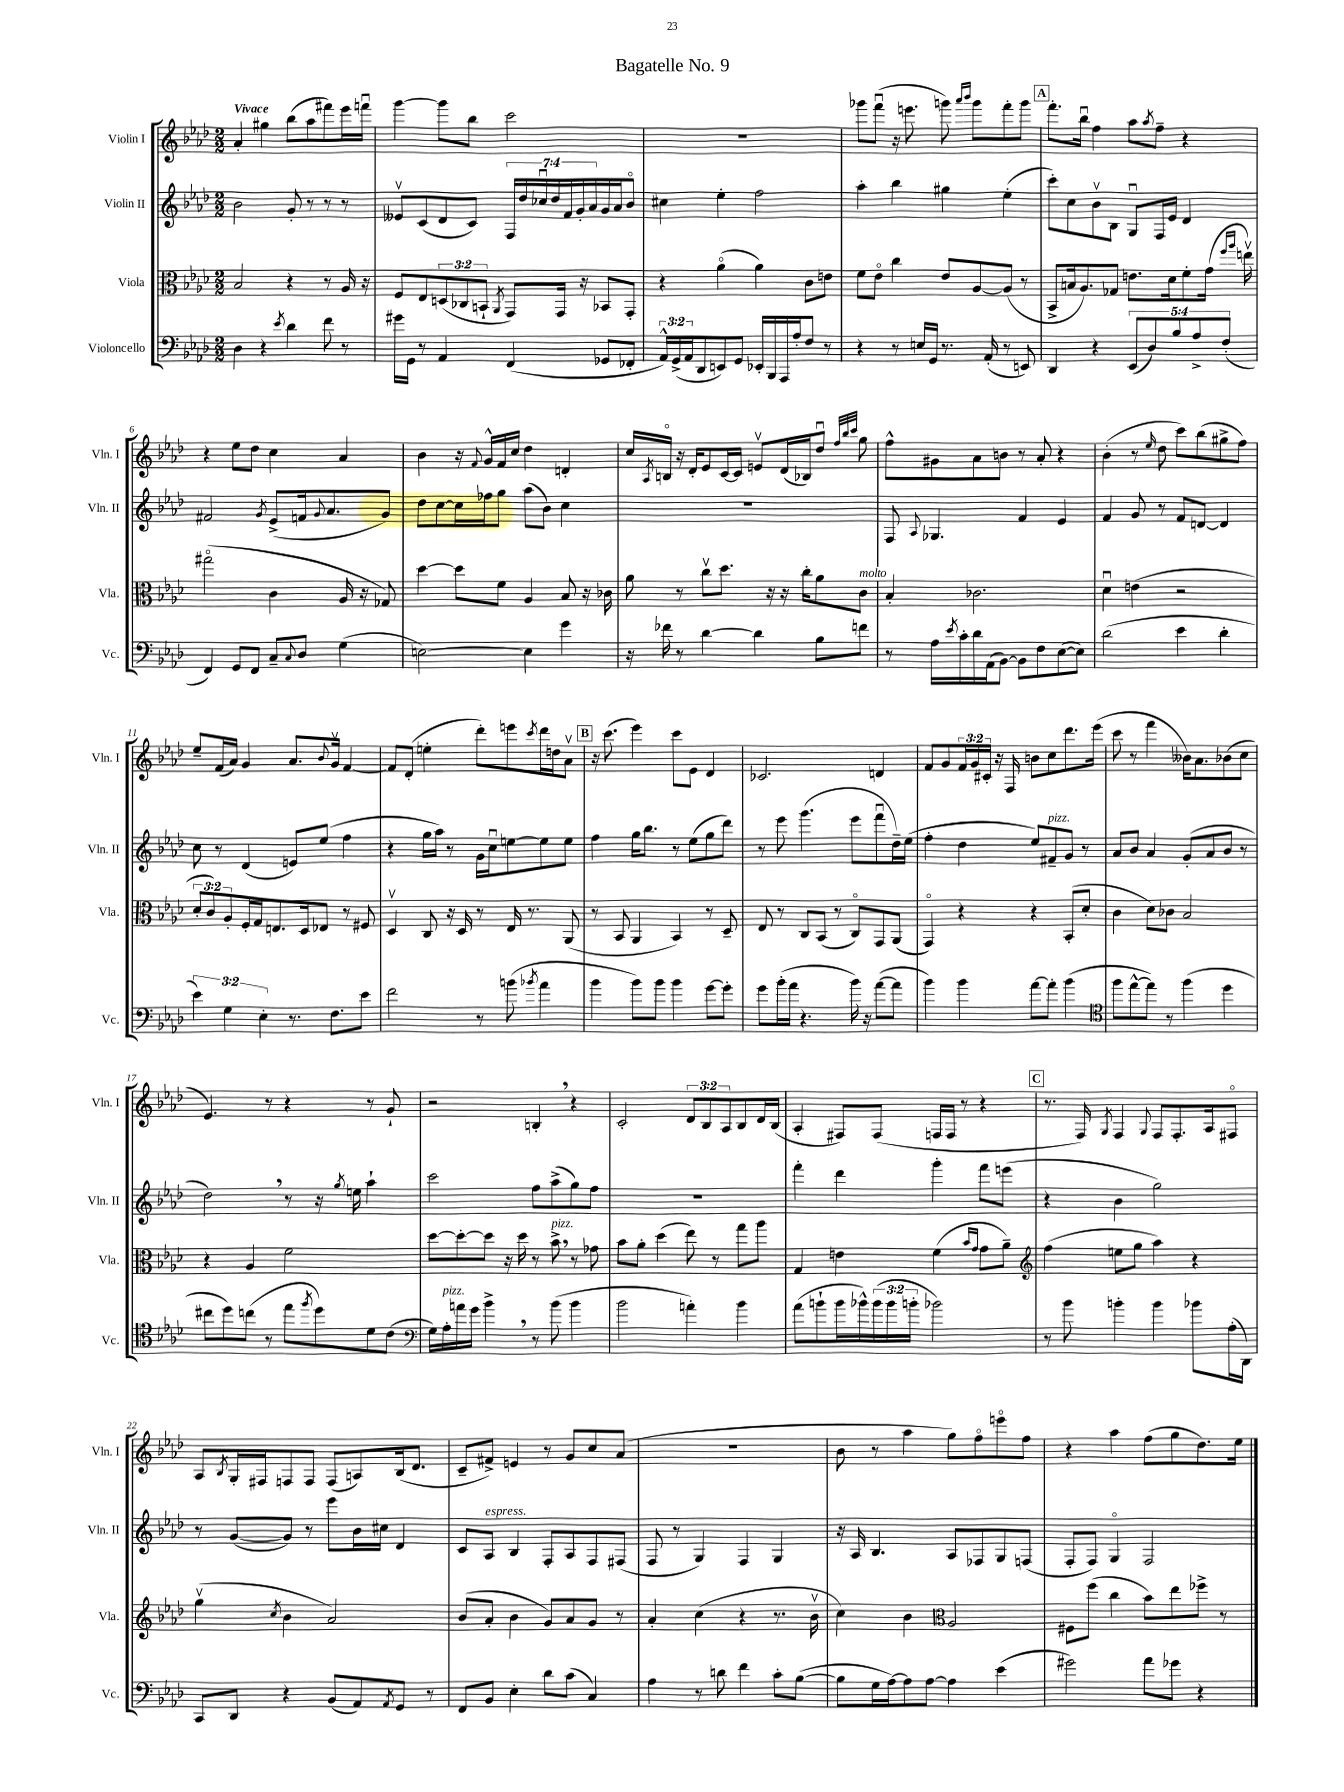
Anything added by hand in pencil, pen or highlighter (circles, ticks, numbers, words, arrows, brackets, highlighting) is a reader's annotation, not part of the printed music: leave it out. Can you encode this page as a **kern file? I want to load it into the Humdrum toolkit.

**kern	**kern	**kern	**kern
*part4	*part3	*part2	*part1
*staff4	*staff3	*staff2	*staff1
*I"Violoncello	*I"Viola	*I"Violin II	*I"Violin I
*I'Vc.	*I'Vla.	*I'Vln. II	*I'Vln. I
*clefF4	*clefC3	*clefG2	*clefG2
*k[b-e-a-d-]	*k[b-e-a-d-]	*k[b-e-a-d-]	*k[b-e-a-d-]
*M2/2	*M2/2	*M2/2	*M2/2
=1	=1	=1	=1
!	!	!	!LO:TX:a:B:t=Vivace
4D-\	2B-/	2b-\	4a-'/
4r	.	.	4gg#X\
8qe-/	.	.	.
4d-\	4r	8g'/	(8bb-\L
.	.	8r	8aa-\
8f\	8r	8r	8fff#X\)
8r	16A-/	8r	16eee-\L
.	16r	.	16fffnu\JJ
=2	=2	=2	=2
16g#X\LL	8F/L	8e--Xv/L	[4ggg\
16GG\JJ	.	.	.
8r	8E-/	(8c/	.
4AA-/	(12Dn/	8d-/	8ggg\L]
.	12C-X/	.	.
.	.	8c/J)	8bb-\J
.	12BBn`/J	.	.
.	8qAA-/	.	.
(4FF/	8GG/L)	28F/LL	2ccc\
.	.	28dd-/	.
.	.	28cc-Xu/	.
.	.	28dd-/	.
.	16GG/Jk	.	.
.	.	28f/	.
.	.	28g'/	.
.	16r	.	.
.	.	28a-/	.
8GG-X/L	8BB-X/L	16g/	.
.	.	16a-/J	.
8FF-X'/J	8GG'/J	8b-/J	.
=3	=3	=3	=3
24AA-^^/LL)	4r	4cc#X\	1r
(24GG^/	.	.	.
24AA-/J	.	.	.
8DD-/	.	.	.
8EEn/)	(4a-\	4ee-'\	.
8GG/J	.	.	.
16EE-X'/LL	4a-\)	2ff\	.
16BBB-/	.	.	.
16AAA-/	.	.	.
16A-'/J	.	.	.
8F/J	8c\L	.	.
8r	8en\J	.	.
=4	=4	=4	=4
4r	8f\L	4aa-'\	8ggg-X\L
.	8e-\J	.	(8fffu\J
8r	4cc\	4bb-\	16r
.	.	.	8.eeen\
16En/LL	.	.	.
16GG/JJ	.	.	.
8.r	8e-/L	4gg#X\	8gggn\)
.	.	.	16qqaaa-/LL
.	.	.	16qqbbb-/JJ
.	[8A-/	.	8ggg\L
(16AA-'/	.	.	.
8r	(8A-/J]	(4ee-'\	8fff'\
8EEn/)	8r	.	8ggg\J
!!LO:REH:place=s1:t=A
=5	=5	=5	=5
4DD-/	8BB-^/L	8ccc'\L)	8.fff'\L
.	16Bn/k	8cc\	.
.	8.A-/)	.	16bb-u\Jk
4r	.	8b-v\	4ff\
.	8G-X/J	8B-\J	.
(10EE-/L	8.en\L	8Gu/L	8aa-\L
10D-/)	.	.	.
.	.	.	8qaa-/
.	.	16F/L	8ff~\J
.	16d-\k	16e-/JJ	.
10B-/	.	.	.
.	8f'\	4d-/	4r
10A-^/	.	.	.
.	(16g\Jk	.	.
(10F'/J	.	.	.
.	16qqff/LL	.	.
.	16qqaa-/JJ	.	.
.	16eenv\)	.	.
!!LO:LB:g=z
=6	=6	=6	=6
4FF/)	(2gg#X\	2f#X/	4r
8GG/L	.	.	8ee-\L
8FF/J	.	.	8dd-\J
.	.	8qg/	.
8C~/L	4c\	(8e-^/L	4cc\
8qqC/	.	.	.
8D-/J	.	16fn/k	.
.	.	8qqg/	.
.	.	8.a-/	.
(4G\	16A-/	.	4a-/
.	16r	.	.
.	8G-X/)	8g/J)	.
=7	=7	=7	=7
[2En\)	[4dd-\	8dd-\L	4b-\
.	.	[8cc\	.
.	8dd-\L]	16cc\L]	16r
.	.	.	8qqf/
.	.	16ff-X\J	16g^^/LL
.	8f\J	8gg\J	16f/
.	.	.	16cc/JJ
4E\]	4A-/	(8aa-\L	4dd-\
.	.	8b-\J)	.
4g\	8B-/	4cc\	4dn'/
.	16r	.	.
.	16c-X\	.	.
=8	=8	=8	=8
16r	8a-\	1r	16cc/LL
.	.	.	8qA-/
16f-X\	.	.	16Bn/JJ
8r	8r	.	16r
.	.	.	16d-'/KL
[4d-\	8ccv\L	.	8e-/
.	8.dd-\J	.	[16c/L
.	.	.	16c/JJ]
4d-\]	.	.	8env/L
.	16r	.	.
.	16r	.	(16d-/L
.	16cc'\KL	.	16B-X/J)
8B-\L	8a-\	.	8dd-u/J
.	.	.	32qqff/LLL
.	.	.	32qqbb-/
.	.	.	32qqccc/JJJ
!	!LO:TX:a:i:t=molto	!	!
8fn\J	8c\J	.	8gg\
=9	=9	=9	=9
8r	4B-'/	8F/	8ff^^\L
.	.	8qqA-/	.
16A-\LL	.	4.G-X/	8g#X\
8qe-/	.	.	.
16c'\	.	.	.
16d-\	2.c-X\	.	8a-\
(16AA-\J	.	.	.
[8BB-\J)	.	.	8bn\J
8BB-\L]	.	4f/	8r
8F\	.	.	8a-'/
([8E-\	.	4e-/	4r
8E-\J])	.	.	.
=10	=10	=10	=10
(2d-\	4d-u\	4f/	(4b-'\
.	(4en\	8g/	8r
.	.	.	16qqee-/
.	.	8r	8dd-\
4e-\	2r	8f/L	8ccc\L)
.	.	[8dn/J	(8bb-\
4d-'\	.	4d/]	8gg#X^\
.	.	.	8ff\J)
!!LO:LB:g=z
=11	=11	=11	=11
6e-\)	12d-'/L	8cc\	8ee-~/L
.	12c/)	.	.
.	.	8r	(16f/L
6G\	12A-'/	.	.
.	.	.	16a-/JJ)
.	16F'/L	(4d-/	4g/
.	16G/J	.	.
6E-'\	.	.	.
.	8.En/	.	.
8.r	.	8en/L)	8.a-/L
.	16D-/k	.	.
.	8E-X/J	(8ee-/J	.
.	.	.	8qqb-/
8.F\L	.	.	16gv/Jk
.	8r	4ff\	[4f/
8e-\J	8F#X/	.	.
=12	=12	=12	=12
2f\	4D-v/	4r	8f/L]
.	.	.	(8d-'/J
.	8C/	16gg\LL	4een'\
.	.	16aa-\JJ)	.
.	16r	8r	.
.	16D-/	.	.
8r	8r	16g\LL	8ddd-'\L)
.	.	16ccu\J	.
(8bn\	16E-/	[8een\	8eeen\
.	8.r	.	.
8qb-X/	.	.	8qccc/
4a-\	.	8ee\]	16ddd-\L
.	.	.	16ddn\J
.	(8AA-/	8ee\J	8a-v\J
!!LO:REH:place=s1:t=B
=13	=13	=13	=13
4b-\	8r	4ff\	16r
.	.	.	(8.ccc\
.	8BB-/	.	.
8b-\L)	4AA-/	16gg\KL	4eee-\)
.	.	8.bb-\J	.
8b-\J	.	.	.
4b-\	4BB-/)	8r	8ccc\L
.	.	(8ee-\L	8e-\J
[8g\L	8r	8gg\	4d-/
8g'\J]	8D-~/	8ddd-\J)	.
=14	=14	=14	=14
8g\L	8E-/	8r	2.c-X/
(16b-'\L	8r	8eee-\	.
16a-\JJ	.	.	.
4.r	8C/L	(4.ggg\	.
.	(8BB-/J	.	.
.	8r	.	.
16b-\)	8C/L)	8eee-\L	.
16r	.	.	.
([8a-\L	8GG/	8fffu\	4dn/
8a-\J]	(8AA-/J	16dd-~\L)	.
.	.	(16ee-\JJ	.
=15	=15	=15	=15
4b-\)	4GG/)	4ff'\	8f/L
.	.	.	8g/
4b-\	4r	4dd-\	24f/L
.	.	.	24g/
.	.	.	24c#X'/JJ
.	.	.	16r
.	.	.	16F/
[8a-\L	4r	8ee-/L)	8bn\L
!	!	!LO:TX:a:i:t=pizz.	!
8a-'\J]	.	8f#X~/	8cc\
(4b-\	(8BB-'/L	8g/J	8.ddd-\
.	8d-'/J	8r	.
.	.	.	(16eee-\Jk
=16	=16	=16	=16
*clefC4	*	*	*
8ff\L	4c\	8a-/L	8ccc\
[8ee-^^\	.	8b-/J	8r
8ee-\J])	8d-\L)	4a-/	4fff\
8r	8c-X\J	.	.
(4ff\	2B-/	(8g'/L	16b--X\KL)
.	.	.	8.a-\
.	.	8a-/	.
4dd-\	.	8b-/J	(8b-X\
.	.	8r	8cc\J
!!LO:LB:g=z
=17	=17	=17	=17
8cc#X\L	4r	2dd-,\)	4.e-/)
8dd-\)	.	.	.
(8ccn\J	4A-/	.	.
8r	.	.	8r
8ee-\L	2f\	8r	4r
8qff/	.	.	.
8dd-\)	.	16r	.
.	.	8qgg/	.
.	.	16een\	.
8d-\	.	4aa-`\	8r
(8c\J	.	.	8g`/
=18	=18	=18	=18
*clefF4	*	*	*
16G\LL)	[8dd-\L	2ccc\	2r
!LO:TX:a:i:t=pizz.	!	!	!
16A-'\	.	.	.
16an\	8dd-'\_	.	.
16g\JJ	.	.	.
4b-^,\	8dd-\J]	.	.
.	16r	.	.
.	16dd-\	.	.
8r	8r	8ff\L	4Bn',/
!	!LO:TX:a:i:t=pizz.	!	!
(8b-\	8b-^,\	(8aa-^\	.
4b-\	8r	8gg\)	4r
.	8g-X\	8ff\J	.
=19	=19	=19	=19
2b-\	8b-\L	1r	2c'/
.	8a-'\J	.	.
.	(4dd-\	.	.
4an'\)	8ee-\)	.	12d-/L
.	.	.	12B-/
.	8r	.	.
.	.	.	12A-/
4b-\	8gg\L	.	8B-/
.	8aa-\J	.	16d-/L
.	.	.	(16B-/JJ
=20	=20	=20	=20
(8a-\L	4G/	4fff'\	4A-'/
8bn`\	.	.	.
16b\L	4en\	4ddd-\	8F#X/L)
16b-X^^\)	.	.	.
(24b-\	.	.	(8F#/J
24b-\	.	.	.
24bn'\JJ	.	.	.
2b-X\)	(4f\	4ggg'\	16Fn/LL
.	.	.	16F/JJ
.	.	.	8r
.	16qqb-/LL	.	.
.	16qqg/JJ	.	.
.	8g\L	8fff\L	4r
.	8a-~\J)	(8eeen\J	.
!!LO:REH:place=s1:t=C
=21	=21	=21	=21
*	*clefG2	*	*
8r	(4ff\	4r	8.r
8b-\	.	.	.
.	.	.	16F/)
.	.	.	8qG/
4bn'\	8een\L	4b-\	4F/
.	8gg\J	.	.
.	.	.	8qqG/
4b\	4aa-\)	2gg\)	8F/L
.	.	.	8.F'/
8b-X\L	4r	.	.
.	.	.	16A-/k
(16A-'\L	.	.	8F#X/J
16DD-\JJ)	.	.	.
!!LO:LB:g=z
=22	=22	=22	=22
8CC/L	(4ggv\	8r	8A-/L
.	.	.	8qB-/
8DD-/J	.	([8g/L	16G'/L
.	.	.	16F#X/J
.	8qcc/	.	.
4r	4b-\	8g/J])	8Fn/
.	.	8r	8F/J
(8BB-/L	2a-/)	8eee-\L	(8F/L
8AA-/)	.	16b-\L	8An/)
.	.	16cc#X\JJ	.
8qAA-/	.	.	.
8GG/J	.	4d-/	(16B-/k
.	.	.	8.d-/J
8r	.	.	.
=23	=23	=23	=23
8FF/L	(8b-/L	8c/L	8c~/L
!	!	!LO:TX:a:i:t=espress.	!
8BB-/J	8a-'/J	8A-/J	8f#X^/J)
4E-'\	4b-\	4B-/	4en/
8d-\L	8g/L)	8F'/L	8r
(8c\J	8a-/	8A-/	8g/L
4C/)	8g/J	8F/	8cc/
.	8r	(8F#X/J	(8a-/J
=24	=24	=24	=24
4A-\	4a-'/	8F/	1r
.	.	8r	.
8r	(4cc\	4G/)	.
8dn\	.	.	.
4f\	4r	4F/	.
8c'\L	8.r	4G/	.
([8B-\J	.	.	.
.	16b-v\	.	.
=25	=25	=25	=25
8B-\L]	4cc\)	16r	8b-\
.	.	16A-/	.
16G\L	.	4.B-/	8r
[16A-\J)	.	.	.
8A-\]	4b-\	.	4aa-\
[8A-\J	.	.	.
*	*clefC3	*	*
4A-\]	2A-/	8A-/L	8gg\L)
.	.	8F-X/	8ff\
(4e-\	.	8G/	8eeen\
.	.	(8Fn/J	8ff\J
=26	=26	=26	=26
2g#X\)	8F#X\L	8F'/L	4r
.	(8ff\J	8F/J)	.
.	4cc\	4G/	4aa-\
8a-\L	8b-\L)	2F/	(8ff\L
8g-X\J	8ee-\	.	8gg\
4r	8ff-X^\J	.	8.dd-\)
.	8r	.	.
.	.	.	16ee-\Jk
==	==	==	==
*-	*-	*-	*-
